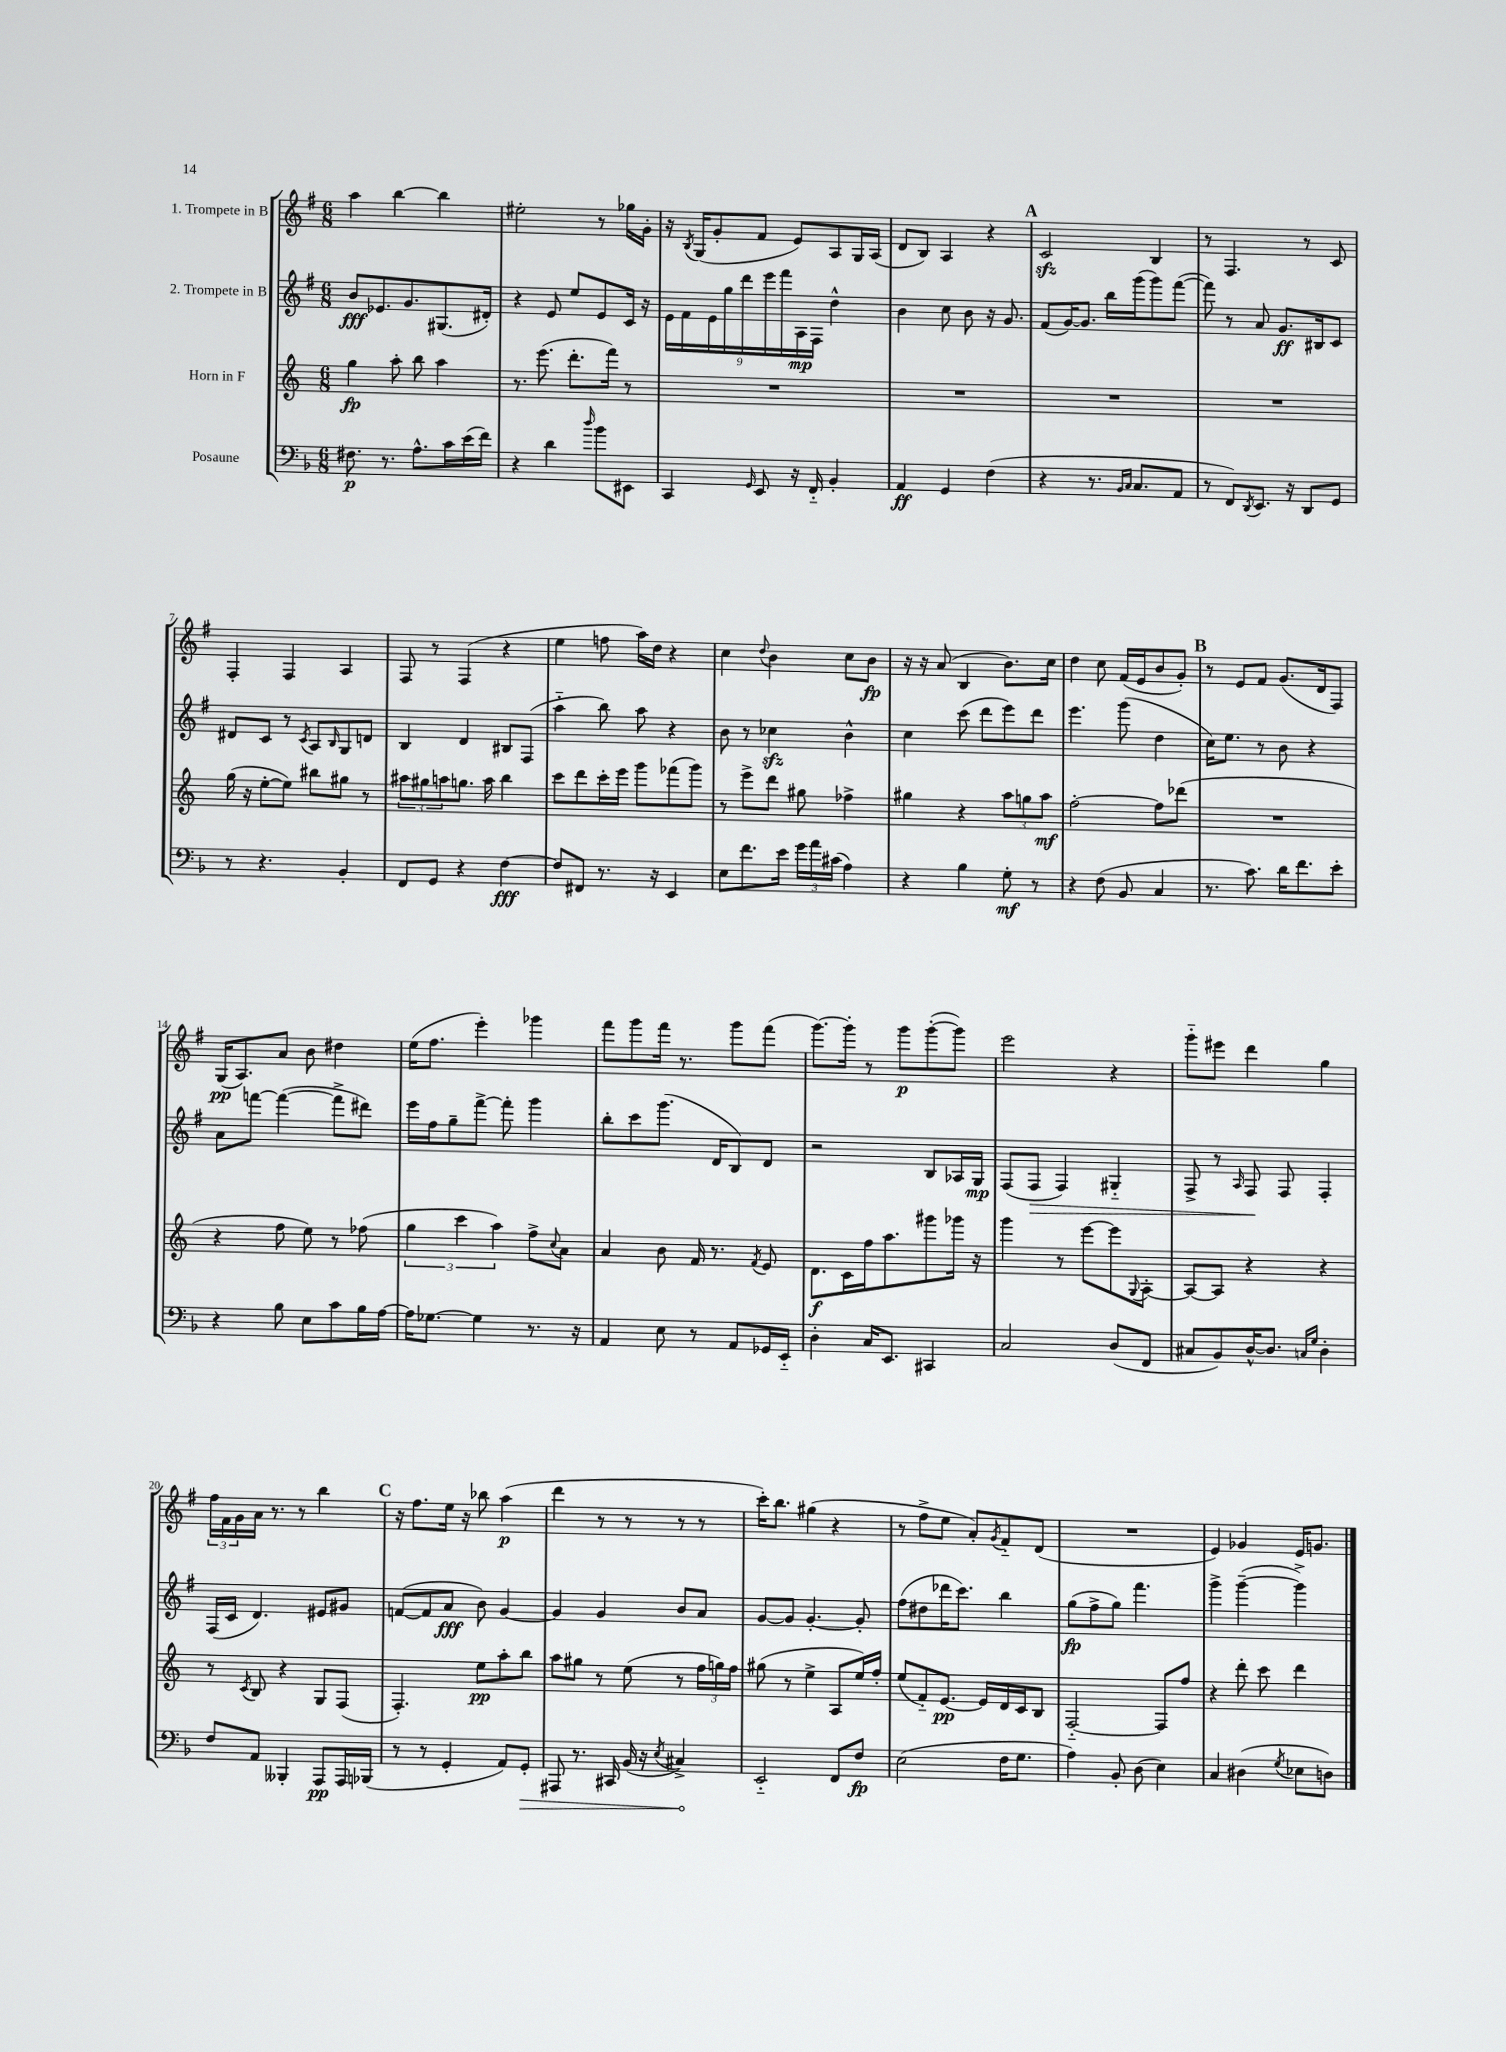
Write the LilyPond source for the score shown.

<<
\new StaffGroup <<
\new Staff = "s0" \with { instrumentName = "1. Trompete in B" } {
    \clef treble \key g \major \numericTimeSignature \time 6/8
    a''4 b''4~ b''4 |
    eis''2-. r8 ges''16 g'16-. |
    r16 \acciaccatura { b8 } g16( g'8-. fis'8 e'8) a8 g16 a16( |
    d'8 b8) a4 r4 |
    \mark \markup { \bold "A" } c'2\sfz b4 |
    r8 fis4. r8 c'8 |
    fis4-. fis4 a4 |
    fis8 r8 fis4( r4 |
    e''4 f''8 a''16) d''16 r4 |
    c''4 \appoggiatura { d''8 } b'4 c''8 b'8\fp |
    r16 r16 a'8( b4 b'8.) c''16 |
    d''4 c''8 fis'16( e'16 b'8 g'8-.) |
    \mark \markup { \bold "B" } r8 e'8 fis'8 g'8.( d'16 fis8) |
    g16\pp( a8.) a'8 b'8 dis''4 |
    e''16( fis''8. e'''4-.) ges'''4 |
    fis'''8 g'''8 fis'''16 r8. g'''8 fis'''8( |
    g'''8.~) g'''16-. r8 g'''8\p g'''8~-.( g'''8) |
    e'''2 r4 |
    g'''8-_ eis'''8 d'''4 g''4 |
    \tuplet 3/2 { fis''16 fis'16 g'16 } a'16 r8. r8 b''4 |
    \mark \markup { \bold "C" } r16 fis''8. e''16 r16 bes''8 a''4\p( |
    d'''4 r8 r8 r8 r8 |
    c'''16-.) b''8. gis''4( r4 |
    r8 fis''8-> e''8 a'8-.) \acciaccatura { g'8 } fis'8-_ d'8( |
    R2. |
    e'4) ges'4 e'16 g'8. \bar "|." |
}
\new Staff = "s1" \with { instrumentName = "2. Trompete in B" } {
    \clef treble \key g \major \numericTimeSignature \time 6/8
    b'8\fff ees'8. g'8. gis8.( dis'16-.) |
    r4 e'8 e''8 e'8 c'16 r16 |
    \tuplet 9/8 { e'16 fis'16 e'16 g''16 d'''16 e'''16 fis'''16 a16\mp fis16 } d''4-^ |
    b'4 c''8 b'8 r16 g'8. |
    \mark \markup { \bold "A" } fis'8( g'16~) g'8. b''16 g'''16( g'''8) fis'''8~( |
    fis'''8) r8 a'8 g'8.\ff bis16 c'8 |
    dis'8 c'8 r8 \acciaccatura { c'8 } a8 \grace { b16 } g8 d'8 |
    b4 d'4 bis8 fis8( |
    a''4-_ b''8) a''8 r4 |
    b'8 r8 ces''4\sfz b'4-^ |
    c''4 c'''8( d'''8 e'''8) d'''8 |
    e'''4. g'''8( d''4 |
    \mark \markup { \bold "B" } c''16) e''8. r8 b'8 r4 |
    a'8 f'''8~ f'''4~( f'''8-> dis'''8) |
    e'''16 fis''16 g''8-- fis'''8~-> fis'''8-. g'''4 |
    b''8-. c'''8 g'''8.( d'16 b8) d'8 |
    r2 b8 aes16 g16\mp |
    fis8( fis8\> fis4) gis4-_ |
    fis8-> r8 \grace { a16 } fis8\! fis8 fis4-. |
    fis16( c'16 d'4.) eis'8 gis'8 |
    \mark \markup { \bold "C" } f'8~( f'8 a'8\fff b'8) g'4~ |
    g'4 g'4 b'8 a'8 |
    g'8~ g'8 g'4.~-. g'8-. |
    fis''8( dis''8 des'''16 c'''8.) b''4 |
    g''8\fp( fis''8-> g''8) fis'''4. |
    g'''4-> g'''4~--( g'''4->) \bar "|." |
}
\new Staff = "s2" \with { instrumentName = "Horn in F" } {
    \clef treble \key c \major \numericTimeSignature \time 6/8
    g''4\fp a''8-. b''8 a''4 |
    r8. e'''8.( d'''8.-. f'''16) r8 |
    R2. |
    R2. |
    \mark \markup { \bold "A" } R2. |
    R2. |
    g''16( r16 e''8~-. e''8) bis''8 gis''8 r8 |
    \tuplet 3/2 { ais''8 gis''8 a''8 } g''8. a''16 b''4 |
    c'''8 d'''8 c'''16-. e'''16 g'''8 fes'''8( g'''8) |
    r8 e'''8-> d'''8 gis''8 fes''4-> |
    gis''4 r4 \tuplet 3/2 { a''8 g''8 a''8\mf } |
    f''2~-. f''8 des'''8( |
    \mark \markup { \bold "B" } R2. |
    r4 f''8 e''8) r8 fes''8( |
    \tuplet 3/2 { g''4 c'''4 a''4) } f''8-> \appoggiatura { c''8 } a'8 |
    a'4 b'8 f'16 r8. \acciaccatura { f'8 } e'8 |
    d'8.\f c'16 f''16 a''8. gis'''8 ges'''16 r16 |
    g'''4 r8 e'''8~ e'''8 \appoggiatura { g8 } a8~-. |
    a8~ a8 r4 r4 |
    r8 \acciaccatura { c'8 } b8 r4 g8 f8( |
    \mark \markup { \bold "C" } f4.-.) e''8\pp a''8-. b''8 |
    a''8 gis''8 r8 e''8( r8 \tuplet 3/2 { f''16 g''16) f''16 } |
    gis''8( r8 e''4-> a8 e''16) f''16-. |
    e''8( f'8-_) e'8.~\pp e'16 d'16 c'16 b8 |
    f2~-_ f8 f''8 |
    r4 d'''8-. c'''8 d'''4 \bar "|." |
}
\new Staff = "s3" \with { instrumentName = "Posaune" } {
    \clef bass \key f \major \numericTimeSignature \time 6/8
    fis8.\p r8. a8.-^ c'16 e'16( f'16) |
    r4 d'4 \grace { d''16 } bes'8 eis,8 |
    c,4 \grace { g,16 } e,8 r16 f,16-_ bes,4-. |
    a,4\ff g,4 f4( |
    \mark \markup { \bold "A" } r4 r8. \grace { bes,16 c16 } c8. a,8 |
    r8 f,8) \acciaccatura { d,8 } e,8. r16 d,8 g,8 |
    r8 r4. bes,4-. |
    f,8 g,8 r4 f4~\fff |
    f8 fis,8 r8. r16 e,4 |
    e8 f'8. e'16 \tuplet 3/2 { g'16 a'16 cis'16( } a4) |
    r4 bes4 g8-.\mf r8 |
    r4 f8( bes,8 c4 |
    \mark \markup { \bold "B" } r8. c'8.) d'16 f'8. e'8-. |
    r4 bes8 e8 c'8 bes16 a16~ |
    a16 ges8.~ ges4 r8. r16 |
    a,4 e8 r8 a,8 ges,16 e,16-_ |
    d4-. c16 e,8. cis,4 |
    c2 d8( f,8 |
    cis8 bes,8) d16~-^ d8. \grace { c16 g16 } d4-. |
    f8 a,8 beses,,4-. a,,8\pp a,,16 bes,,16( |
    \mark \markup { \bold "C" } r8 r8 g,4-. a,8) \once \override Hairpin.circled-tip = ##t g,8-.\> |
    ais,,8 r8. cis,16 bes,16( r16 \acciaccatura { e8 } cis4->\!) |
    e,2-_ f,8 f8\fp |
    e2( f16 g8. |
    a4) bes,8-. d8( e4) |
    c4 dis4( \acciaccatura { g8 } ees8 d8) \bar "|." |
}
>>
>>
